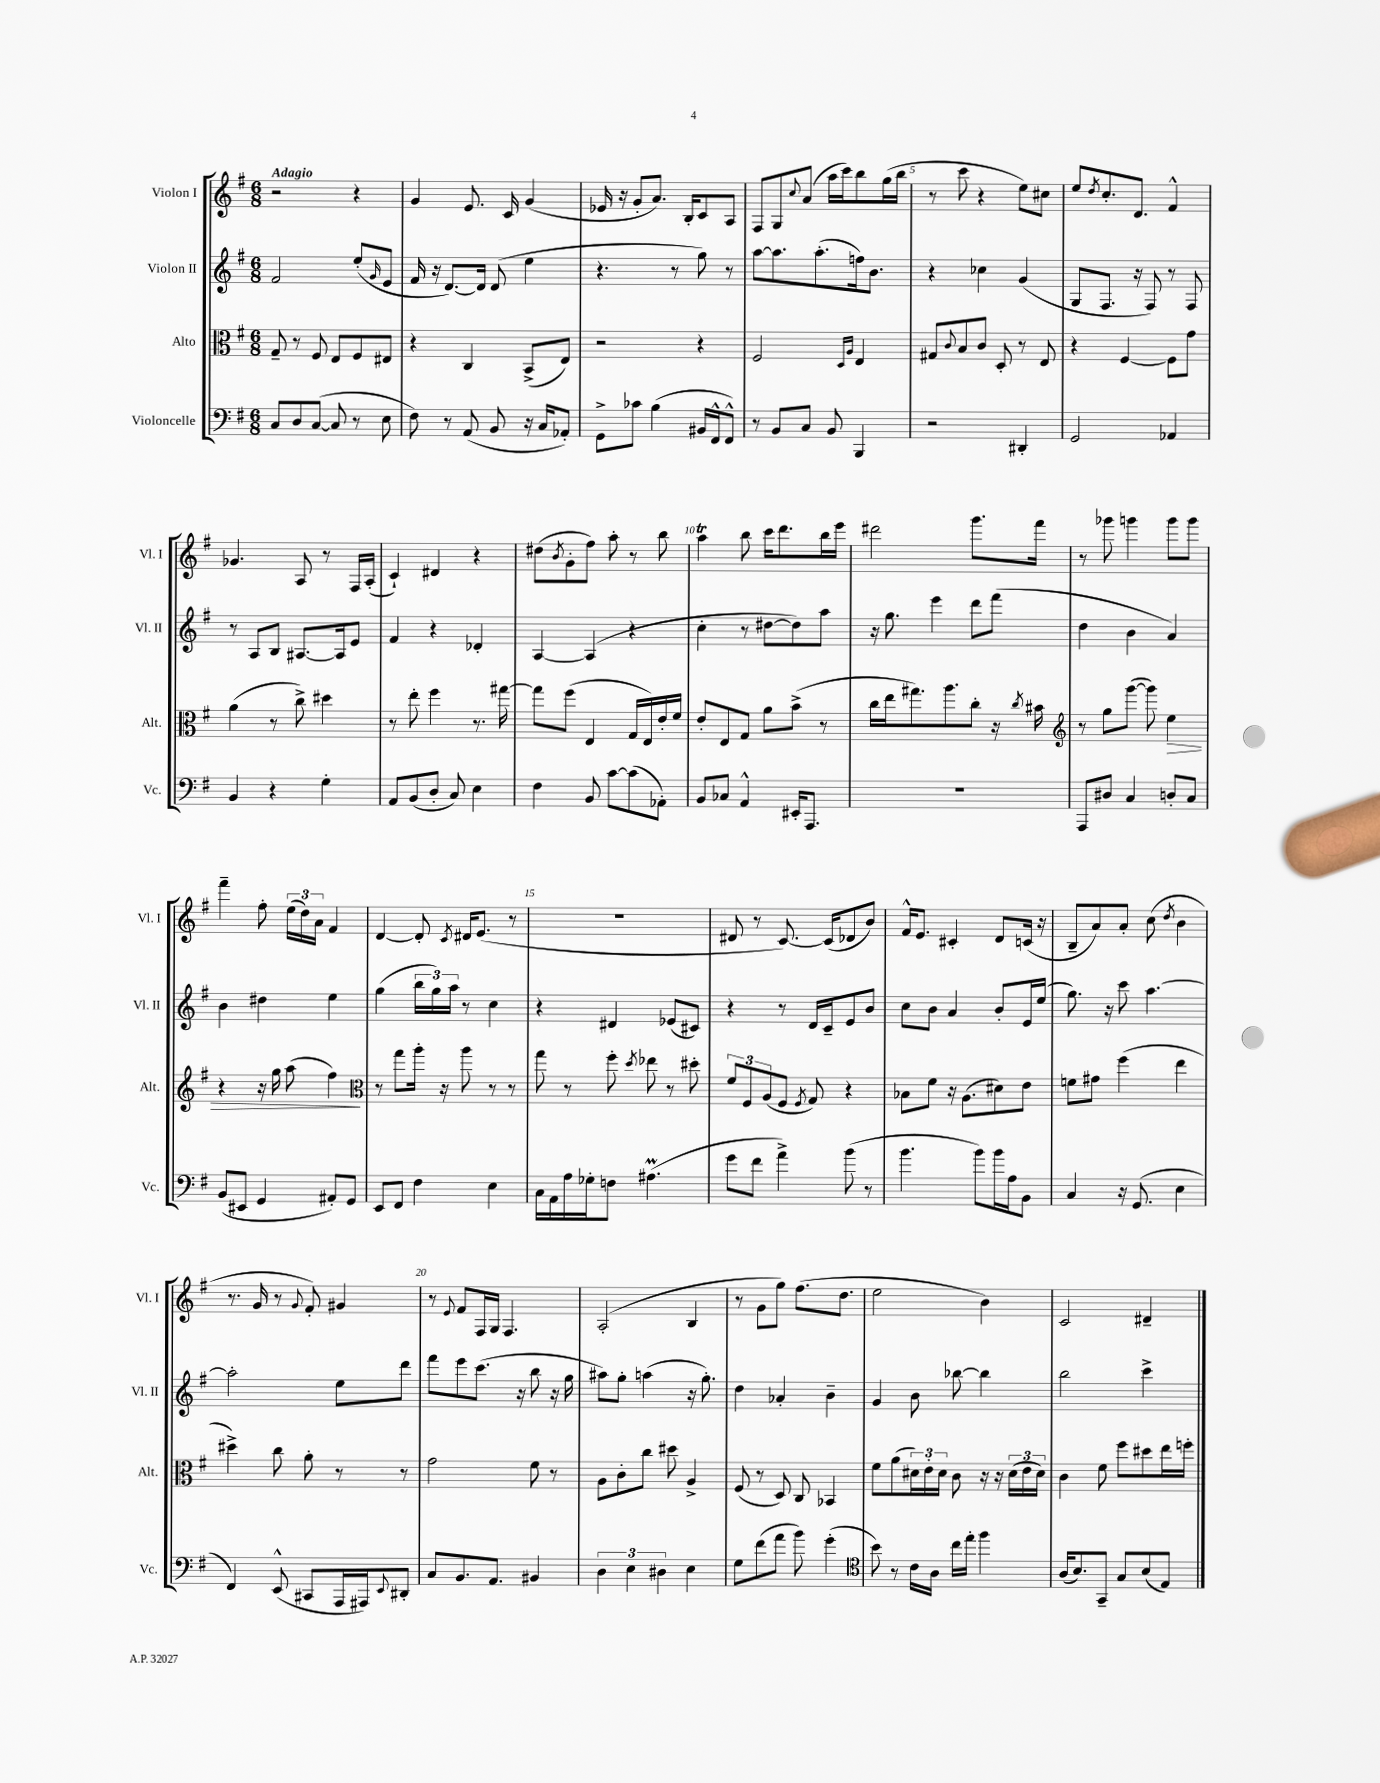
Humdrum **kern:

**kern	**kern	**kern	**kern
*staff4	*staff3	*staff2	*staff1
*clefF4	*clefC3	*clefG2	*clefG2
*k[f#]	*k[f#]	*k[f#]	*k[f#]
*M6/8	*M6/8	*M6/8	*M6/8
8C/L	8G~/	2f#/	2r
8D/	8r	.	.
([8C/J	8F#/	.	.
8C/]	8E/L	.	.
8r	8F#/	(8ee'/L	4r
.	.	16qqg/	.
8E\	8E#/J	8e/J	.
=	=	=	=
8F#\)	4r	16f#/	4g/
.	.	16r	.
8r	.	[8.d/L)	.
(8AA/	4C/	.	8.e/
.	.	16d/]Jk	.
8BB/	.	(8d/	.
.	.	.	16c/
16r	(8BB^/L	4ee\	(4g/
16C/LK	.	.	.
8AA-'/J)	8E/J)	.	.
=	=	=	=
8GG^\L	2r	4.r	16e-/
.	.	.	16r
8c-\J	.	.	8g'/L
(4B\	.	.	8.a/J)
.	.	8r	.
.	.	.	16B'/LK
16BB#/LL	4r	8gg\)	8c/
16FF#^^/J	.	.	.
8FF#^^/J)	.	8r	8A/J
=	=	=	=
8r	2F#/	[8aa\L	8F#/L
8BB/L	.	8.aa\]	8G/
.	.	.	8qqcc/
8C/J	.	.	(8a/J
.	.	(8.aa'\	.
8BB/	.	.	16aa\LL
.	.	.	16ccc\J)
.	16qqD/LL	.	.
.	16qqA/JJ	.	.
4BBB/	4E/	16ff\k)	8bb\
.	.	8.b\J	.
.	.	.	(16gg\L
.	.	.	16bb\JJ
=	=	=	=
2r	8G#/L	4r	8r
.	8qqc/	.	.
.	8B/	.	8ccc\
.	8c/J	4cc-\	4r
.	8D'/	.	.
4DD#'/	8r	(4g/	8ee\L)
.	8E/	.	8cc#\J
=	=	=	=
2GG/	4r	8G/L	8ee/L
.	.	.	8qdd/
.	.	8.F#/J	8.cc'/
.	[4F#/	.	.
.	.	16r	8.d/J
.	.	8F#/)	.
4AA-/	8F#\]L	8r	4f#^^/
.	8g\J	8F#/	.
=	=	=	=
4BB/	(4a\	8r	4.g-/
.	.	8A/L	.
4r	8r	8B/J	.
.	8cc^\)	[8.A#/L	8A/
4G'\	4dd#\	.	8r
.	.	16A#/]k	.
.	.	8e/J	16F#/LL
.	.	.	(16A'/JJ
=	=	=	=
8AA/L	8r	4f#/	4c`/)
(8BB/	8ee'\	.	.
8D'/J	4ff#\	4r	4d#/
8C/)	.	.	.
4E\	8.r	4d-'/	4r
.	[16gg#\	.	.
=	=	=	=
4F#\	8gg#\]L	[4A/	(8dd#\L
.	.	.	8qb/
.	(8ff#\J	.	8g'\
8BB/	4E/	(4A/]	8ff#\J)
[8c\L	.	.	8aa'\
(8c\]	16G/LL	4r	8r
.	16E/)	.	.
8AA-'\J)	16e'/	.	8bb\
.	16f#/JJ	.	.
=	=	=	=
8BB/L	8e'/L	4cc'\	4aa\
8C-/J	8E/	.	.
4AA^^/	8G/J	8r	8bb\
.	8a\L	[8dd#\L	16ccc\LK
.	.	.	8.ddd\
16EE#'/LK	(8b^\J	8dd#\])	.
8.AAA/J	.	.	.
.	8r	8aa\J	16bb\L
.	.	.	16eee\JJ
=	=	=	=
2.r	16cc\LL	16r	2ddd#\
.	16ee\J	8.gg\	.
.	8.gg#\)	.	.
.	.	4eee\	.
.	8.aa\	.	.
.	8cc'\J	8ddd\L	8.ggg\L
.	16r	(8fff#\J	.
.	8qcc/	.	.
.	16b#\	.	16fff#\Jk
=	=	=	=
*	*clefG2	*	*
8AAA/L	8r	4dd\	8r
8D#/J	8gg\L	.	8ggg-\
4C/	([8ggg\J	4b\	4ggg\
.	8ggg\])	.	.
8D'/L	4ee\	4a/)	8ggg\L
8C/J	.	.	8ggg\J
=	=	=	=
(8BB/L	4r	4b\	4fff#~\
8EE#/J	.	.	.
4GG/	16r	4dd#\	8ff#'\
.	16gg\	.	.
.	(8aa\	.	(24ee\LL
.	.	.	24dd\)
.	.	.	24a\JJ
8AA#'/L)	4ff#\)	4ee\	4f#/
8GG/J	.	.	.
=	=	=	=
*	*clefC3	*	*
8EE/L	8r	(4gg\	[4d/
8FF#/J	8gg\L	.	.
4F#\	16aa'\Jk	24bb\LL	8d'/]
.	.	24gg\)	.
.	16r	.	.
.	.	24aa\JJ	.
.	.	.	8qc/
.	8aa\	8r	16d#/LK
.	.	.	(8.e/J
4E\	8r	4cc\	.
.	8r	.	8r
=	=	=	=
16C\LL	8gg\	4r	2.r
16AA\	.	.	.
16A\	8r	.	.
16G-'\J	.	.	.
8F\J	8ff#'\	4d#/	.
.	8qdd/	.	.
(4.A#\	8ee-\	.	.
.	8r	(8e-/L	.
.	8dd#'\	8c#/J)	.
=	=	=	=
8g\L	12f#/L	4r	8d#/
.	12F#/	.	.
8f#\J	.	.	8r
.	(12A/	.	.
4a^\)	8F#/J	8r	[8.c/)
.	8qF#/	.	.
.	8G/)	16d/LL	.
.	.	16c~/J	(16c/]LK
(8b\	4r	8e/	8d-/
8r	.	8b/J	8b/J)
=	=	=	=
4.b\	8B-\L	8cc\L	16f#^^/LK
.	.	.	8.e/J
.	8f#\J	8b\J	.
.	16r	4a/	4c#'/
.	(8.A\L	.	.
8b\L)	.	.	.
16b\L	8d#\)	8b'/L	8d/L
16A\J	.	.	.
8BB\J	8e\J	16e/L	(16c/Jk
.	.	(16ee/JJ	16r
=	=	=	=
4C/	8f\L	8.gg\)	8B~/L
.	8g#\J	.	8a/)
.	.	16r	.
16r	(4ff#\	8ccc\	8a'/J
(8.GG/	.	.	.
.	.	[4.aa\	(8cc\
.	.	.	8qdd/
4E\	4ee\	.	4b\
=	=	=	=
4FF#/)	4dd#^\)	2aa'\]	8.r
.	.	.	16g/
(8EE^^/	8cc\	.	8r
.	.	.	8qqg/
8CC#/L	8a'\	.	8f#'/)
16AAA/L	8r	8ee\L	4g#/
16AAA#/J)	.	.	.
8qqEE/	.	.	.
8DD#'/J	8r	8ddd\J	.
=	=	=	=
8C/L	2g\	8fff#\L	8r
.	.	.	8qqe/
8.BB/	.	8eee\	8f#/L
.	.	(8.ccc\J	16F#/L
8.AA/J	.	.	16G/JJ
.	.	.	4.F#/
.	.	16r	.
4BB#/	8f#\	8bb\	.
.	8r	16r	.
.	.	16gg\	.
=	=	=	=
6D\	8A\L	8aa#\L)	(2A'/
.	8c'\	8gg'\J	.
6E\	.	.	.
.	8cc\J	(4aa\	.
6D#\	.	.	.
.	8dd#\	.	.
4E\	4A^/	16r	4B/
.	.	8.gg'\)	.
=	=	=	=
8G\L	(8F#/	4dd\	8r
(8f#\	8r	.	8g\L
8a\J	8D/)	4a-'/	8gg\J)
8b\)	8C/	.	(8.ff#\L
(4g'\	4BB-/	4b~\	.
.	.	.	8.dd\J
=	=	=	=
*clefC4	*	*	*
8b\)	8f#\L	4g/	2ee\
8r	(8a\	.	.
16c\LL	24d#\L)	8b\	.
.	24e'\	.	.
16A\JJ	.	.	.
.	24d#\JJ	.	.
16cc\LL	8c\	[8bb-\	.
16ee'\JJ	.	.	.
4ff#\	16r	4bb-\]	4b\)
.	16r	.	.
.	(24d#\LL	.	.
.	24e\	.	.
.	24d#\JJ)	.	.
=	=	=	=
(16A/LK	4c\	2bb\	2c/
8.B/)	.	.	.
8GG~/J	8f#\	.	.
8G/L	8ff#\L	.	.
(8B/	8dd#\	4ccc^\	4d#~/
8E/J)	16ee\L	.	.
.	16ff'\JJ	.	.
==	==	==	==
*-	*-	*-	*-
